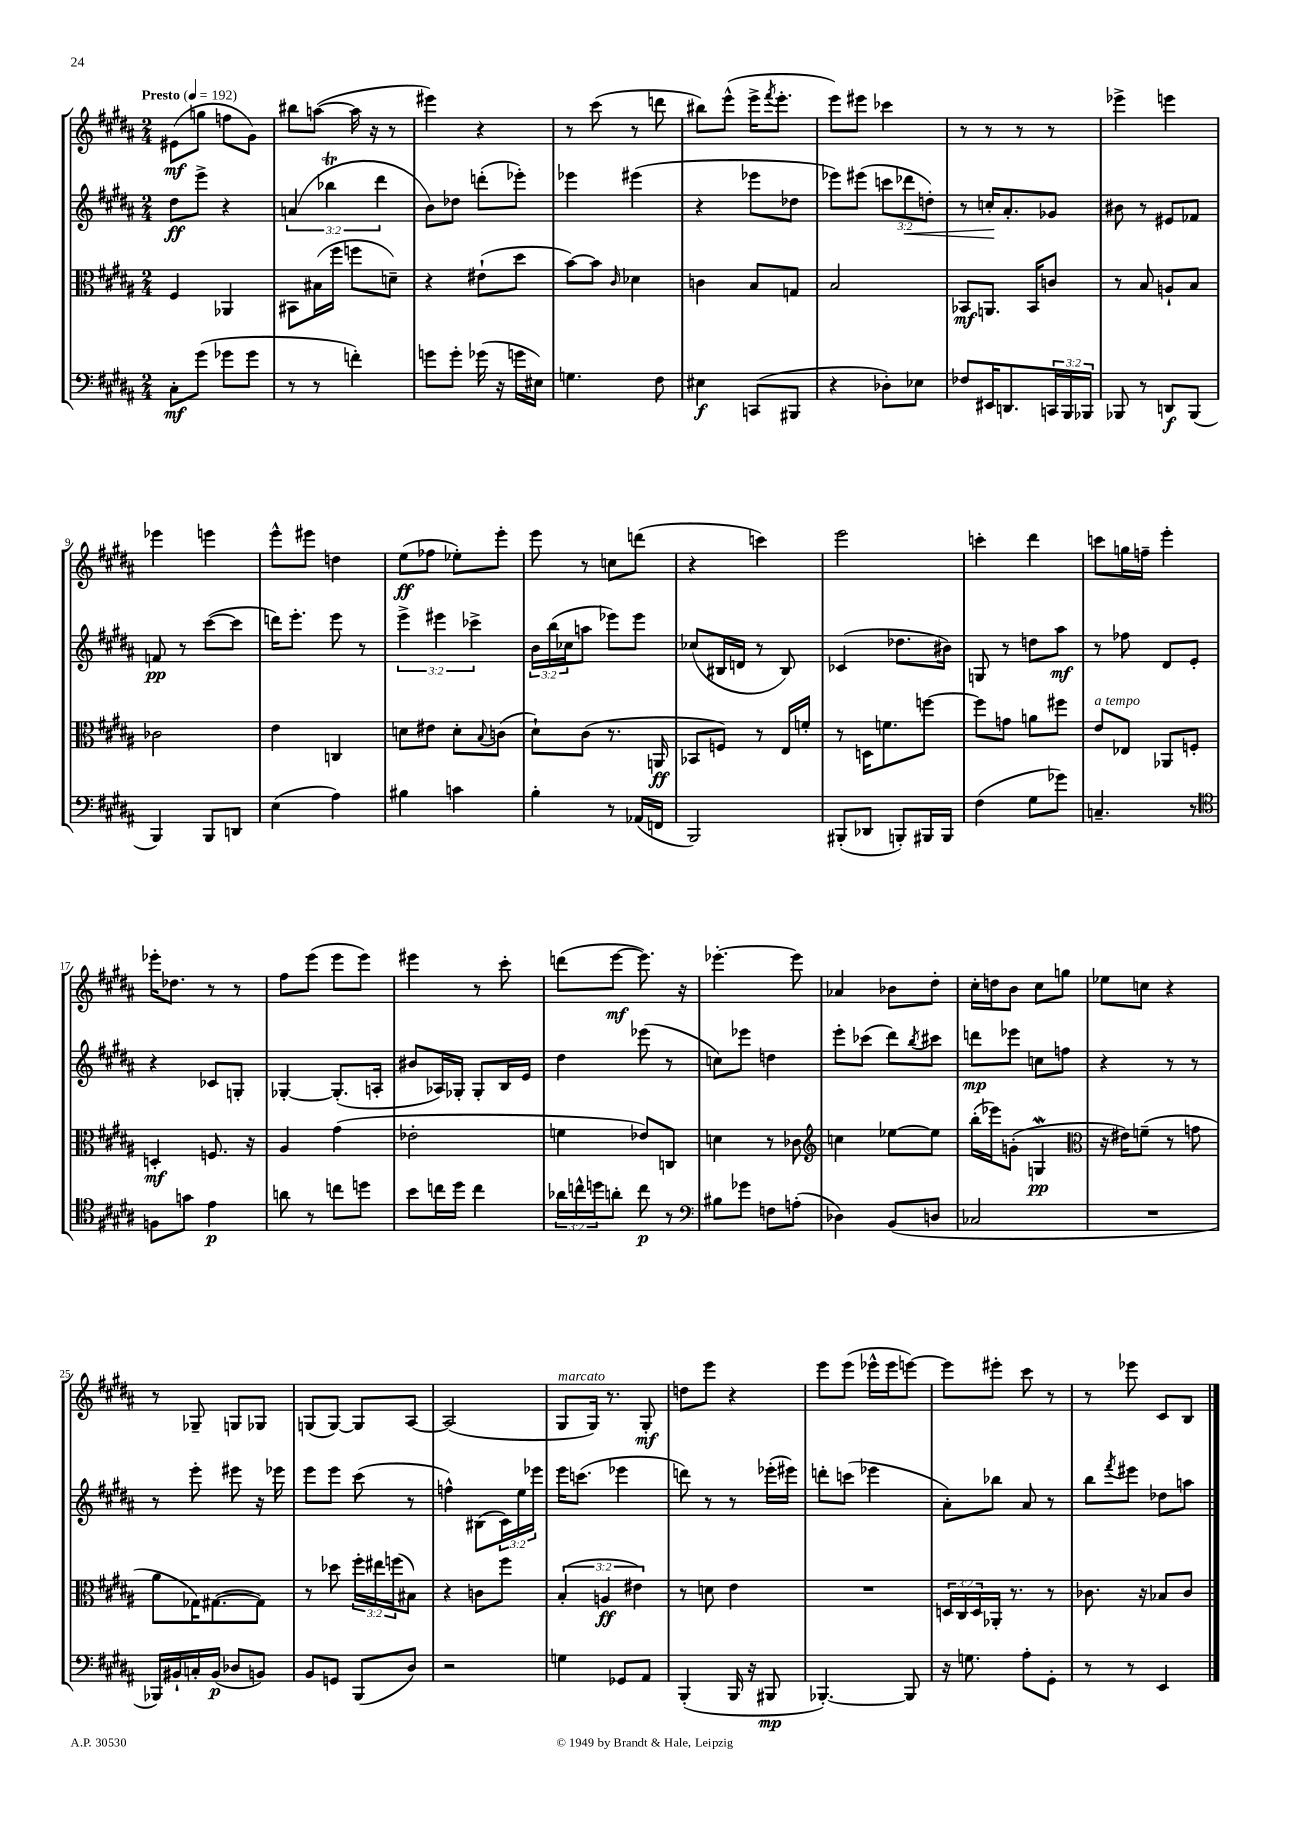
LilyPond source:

<<
\new StaffGroup <<
\new Staff = "s0" {
    \clef treble \key b \major \numericTimeSignature \time 2/4 \tempo "Presto" 4 = 192
    eis'8\mf( g''8 f''8 gis'8) |
    bis''8 a''8~( a''16 r16 r8 |
    eis'''4) r4 |
    r8 cis'''8( r8 d'''8 |
    bis''8) e'''8-^( e'''16-> \acciaccatura { fis'''8 } e'''8.-. |
    e'''8) eis'''8 ces'''4 |
    r8 r8 r8 r8 |
    ees'''4-> e'''4 |
    ees'''4 e'''4 |
    e'''8-^ eis'''8 d''4 |
    e''8\ff( fes''8 ees''8-.) e'''8-. |
    e'''8 r8 c''8 d'''8( |
    r4 c'''4) |
    e'''2 |
    c'''4-. dis'''4 |
    c'''8 g''16 f''16-- e'''4-. |
    ees'''16-. des''8. r8 r8 |
    fis''8 e'''8( e'''8 e'''8) |
    eis'''4 r8 cis'''8-. |
    d'''8( e'''8~\mf e'''8.) r16 |
    ees'''4.~-. ees'''8 |
    aes'4 bes'8 dis''8-. |
    cis''16-. d''16 b'8 cis''8 g''8 |
    ees''8 c''8 r4 |
    r8 ges8-- g8 ges8 |
    g8( g8~) g8 ais8~ |
    ais2( |
    gis8^\markup { \italic "marcato" } gis16) r8. gis8-.\mf |
    d''8 e'''8 r4 |
    e'''8 e'''8( ees'''16-^ ees'''16 e'''8~) |
    e'''8 eis'''8-. cis'''8 r8 |
    r8 ees'''8 cis'8 b8 \bar "|." |
}
\new Staff = "s1" {
    \clef treble \key b \major \numericTimeSignature \time 2/4 \override Staff.TupletNumber.text = #tuplet-number::calc-fraction-text
    dis''8\ff e'''8-> r4 |
    \tuplet 3/2 { a'4( bes''4\trill dis'''4 } |
    b'8) des''8 d'''8-.( ees'''8-.) |
    ees'''4 eis'''4( |
    r4 ees'''8 des''8 |
    ees'''8) eis'''8( \tuplet 3/2 { c'''8 des'''8\< d''8-.) } |
    r8 c''16-.\! ais'8.-. ges'8 |
    bis'8 r8 eis'8 fes'8 |
    f'8\pp r8 cis'''8~( cis'''8 |
    d'''16) e'''8.-. e'''8 r8 |
    \tuplet 3/2 { e'''4-> eis'''4 ces'''4-> } |
    \tuplet 3/2 { b'16 b''16( ces''16 } a''8 ees'''8) ees'''8 |
    ces''8( bis16 d'16 r8 bis8) |
    ces'4( des''8. bis'16) |
    g8 r8 d''8 ais''8\mf |
    r8 fes''8 dis'8 e'8-. |
    r4 ces'8 g8-. |
    ges4~-. ges8.-.( a16-. |
    bis'8 aes16) ges16-. ges8-. b16 e'16 |
    dis''4 ees'''8( r8 |
    c''8) ees'''8 d''4 |
    e'''8-. ces'''8( dis'''8) \acciaccatura { b''8 } cis'''8 |
    d'''8\mp ees'''8 c''8 f''8 |
    r4 r8 r8 |
    r8 e'''8-. eis'''8 r16 ees'''16 |
    e'''8 e'''8 cis'''8( r8 |
    f''4-^) bis8( \tuplet 3/2 { cis'16) e''16 ees'''16 } |
    e'''16 c'''8.( ees'''4 |
    d'''8) r8 r8 ees'''16-.( eis'''16) |
    d'''8-. c'''8( ees'''4 |
    ais'8-.) bes''8 ais'8 r8 |
    b''8 \acciaccatura { fis'''8 } eis'''8 des''8 a''8 \bar "|." |
}
\new Staff = "s2" {
    \clef alto \key b \major \numericTimeSignature \time 2/4 \override Staff.TupletNumber.text = #tuplet-number::calc-fraction-text
    fis4 aes,4 |
    bis,8 bis16( fis''16 f''8 d'8--) |
    r4 eis'8-!( dis''8 |
    b'8~) b'8 \grace { cis'16 } des'4 |
    c'4 b8 g8 |
    b2 |
    bes,8\mf a,8. bes,16 c'8 |
    r8 b8 a8-! b8 |
    ces'2 |
    e'4 c4 |
    d'8 eis'8 d'8-. \appoggiatura { b8 } c'8( |
    dis'8-!) cis'8( r8. a,16\ff |
    bes,8 f8) r8 e16 f'16-. |
    r8 d16 f'8. f''8~ |
    f''8 g'8 a'8 fis''8 |
    e'8^\markup { \italic "a tempo" } ees8 aes,8 f8-. |
    d4-.\mf f8. r16 |
    ais4 gis'4( |
    ees'2-. |
    f'4 ees'8) c8 |
    d'4 r8 ces'8 |
    \clef treble c''4 ees''8~ ees''8 |
    b''16-.( ees'''16) g'8-.( g4\mordent\pp |
    \clef alto r16 eis'16) f'8--( r8 g'8 |
    ais'8 ges16) gis8.~( gis8) |
    r8 des''8 \tuplet 3/2 { fis''16-. eis''16 f''16( } bis8) |
    r4 c'8 fis''8 |
    \tuplet 3/2 { b4-.( a4\ff eis'4) } |
    r8 d'8 e'4 |
    R2 |
    \tuplet 3/2 { d16 cis16 d16 } aes,16-. r8. r8 |
    ces'8. r16 bes8 ces'8 \bar "|." |
}
\new Staff = "s3" {
    \clef bass \key b \major \numericTimeSignature \time 2/4 \override Staff.TupletNumber.text = #tuplet-number::calc-fraction-text
    cis8-.\mf gis'8( ges'8 ges'8 |
    r8 r8 f'4-.) |
    g'8 g'8-. ges'16( r16 g'16 eis16) |
    g4. fis8 |
    eis4\f c,8( bis,,8 |
    r4 des8-.) ees8 |
    fes8 eis,16 d,8. \tuplet 3/2 { c,16 b,,16 bes,,16 } |
    bes,,8 r8 d,8\f bes,,8( |
    b,,4) b,,8 d,8 |
    e4( ais4) |
    bis4 c'4 |
    b4-. r8 aes,16( f,16 |
    b,,2) |
    bis,,8-.( des,8 b,,8-.) bis,,16 bis,,16 |
    fis4( gis8 ges'8) |
    c4.-- r8 |
    \clef tenor f8 g'8 e'4\p |
    a'8 r8 c''8 d''8 |
    b'8 c''16 dis''16 c''4 |
    \tuplet 3/2 { aes'16 c''16-^ d''16 } a'8-. c''8\p r8 |
    \clef bass bis8 ges'8 f8 a8-.( |
    des4) b,8( d8 |
    ces2 |
    R2 |
    bes,,16) bis,16-! c16-. bis,16\p( des8 b,8) |
    b,8 g,8 b,,8( dis8) |
    r2 |
    g4 ges,8 ais,8 |
    b,,4-.( b,,16 r16 bis,,8\mp |
    bes,,4.~-.) bes,,8 |
    r16 g8. ais8-. gis,8-. |
    r8 r8 e,4 \bar "|." |
}
>>
>>
